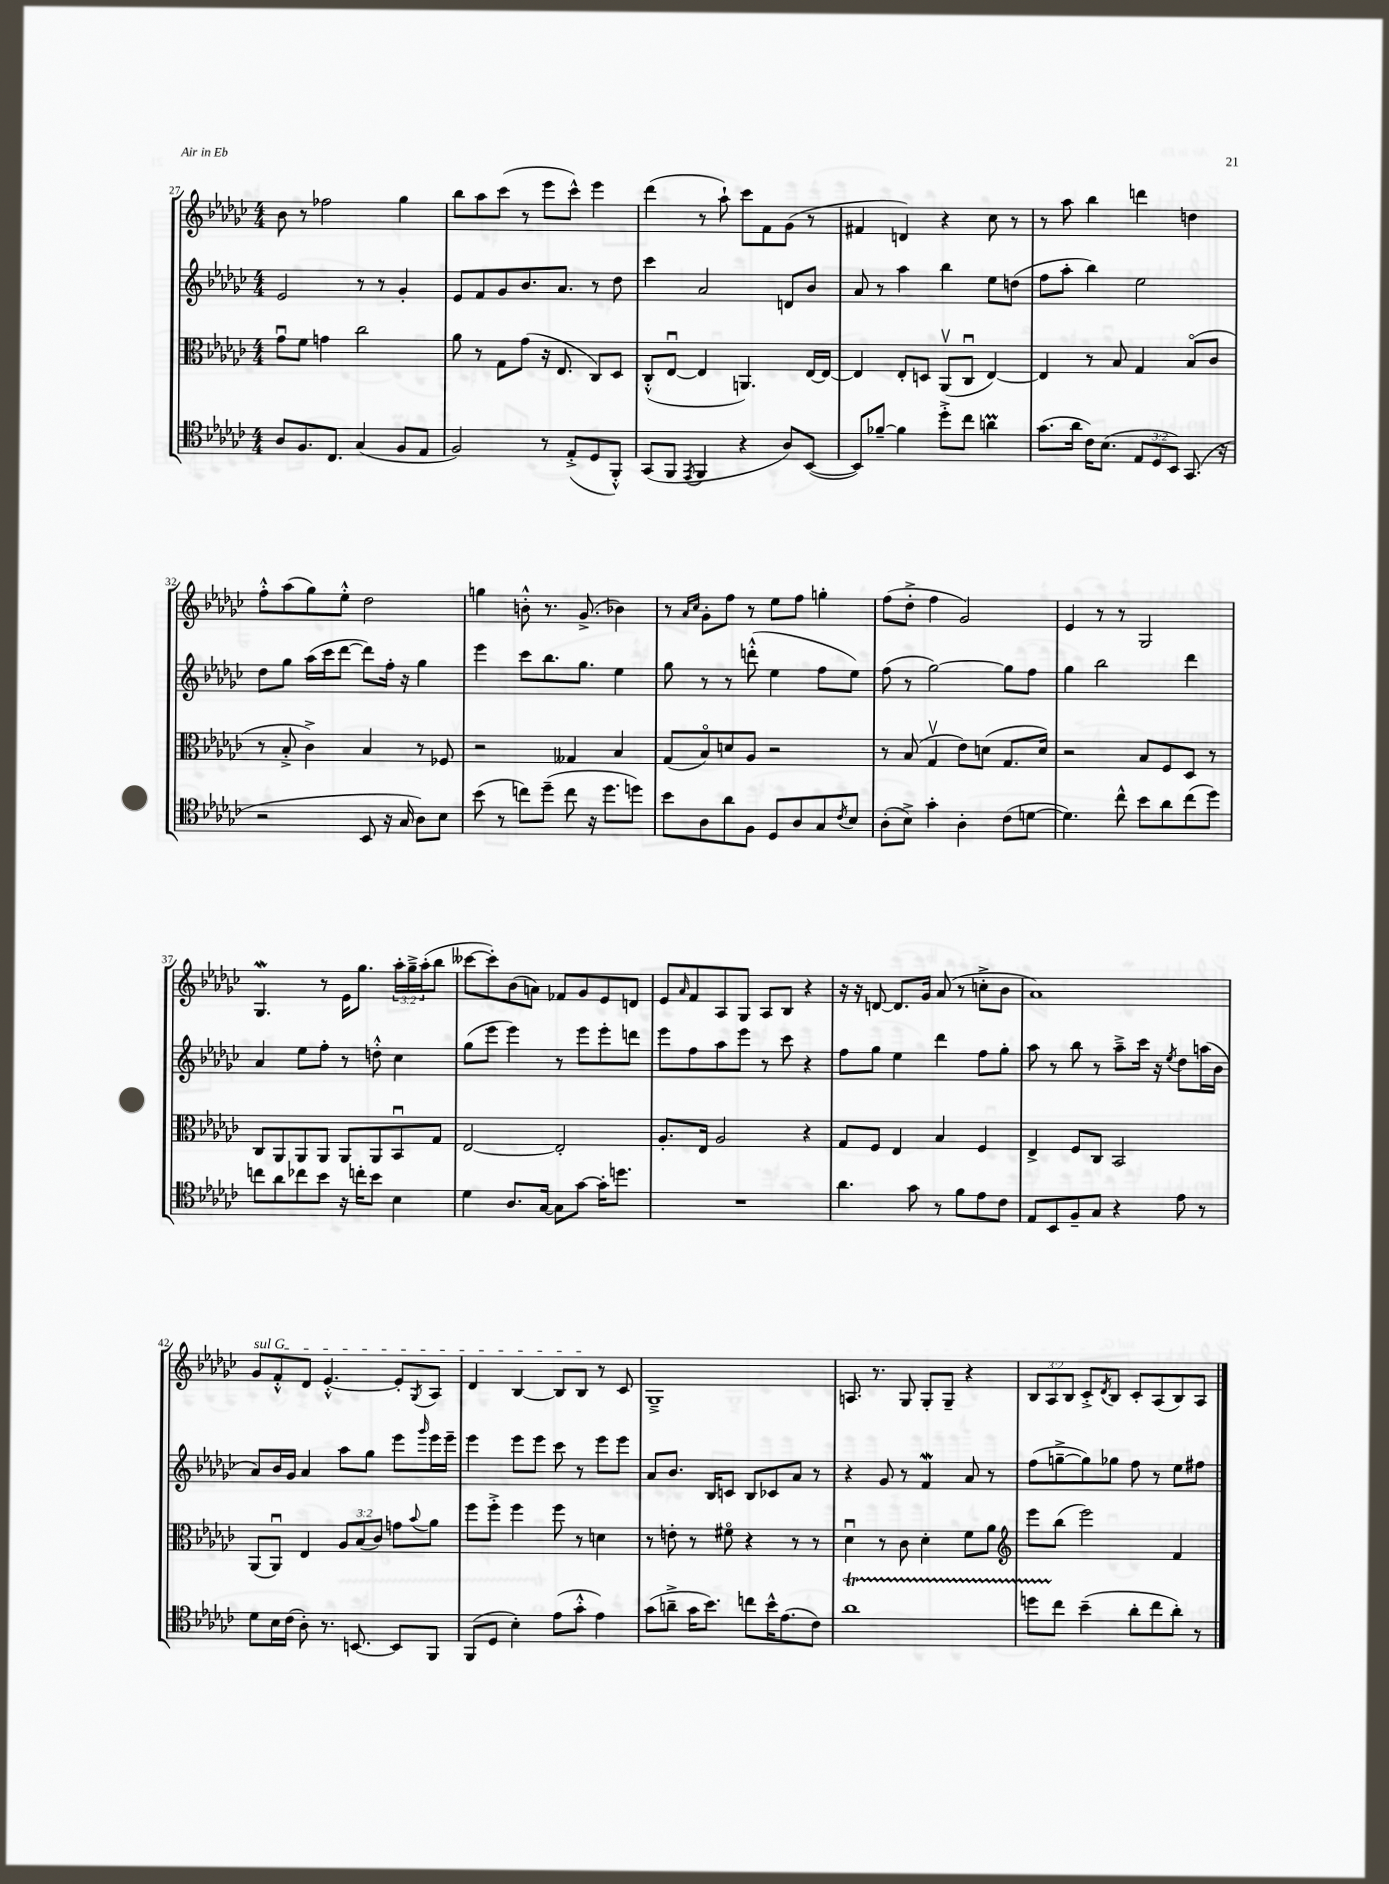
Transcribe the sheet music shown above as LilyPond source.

<<
\new StaffGroup <<
\new Staff = "s0" {
    \clef treble \key ges \major \numericTimeSignature \time 4/4 \override Staff.TupletNumber.text = #tuplet-number::calc-fraction-text
    bes'8 r8 fes''2 ges''4 |
    bes''8 aes''8 ces'''8( r8 ees'''8 ces'''8-^) ees'''4 |
    des'''4( r8 aes''8-!) ces'''8 f'8 ges'8( r8 |
    fis'4 d'4) r4 ces''8 r8 |
    r8 aes''8 bes''4 d'''4 d''4 |
    f''8-.-^ aes''8( ges''8) ees''8-.-^ des''2 |
    g''4 b'8-.-^ r8. ges'8.->( bes'4) |
    r8 \grace { aes'16 ces''16 } ges'8-. f''8 r8 ees''8 f''8 g''4-. |
    f''8( des''8-.-> f''4 ges'2) |
    ees'4 r8 r8 ges2 |
    ges4.\mordent r8 ees'16 ges''8. \tuplet 3/2 { aes''16-. ges''16---> aes''16-.( } bes''8 |
    ceses'''8~ ceses'''8-.) bes'8( a'8) fes'8 ges'8 ees'8 d'8 |
    ees'8 \grace { aes'16 } f'8 aes8 ges8 aes8 bes8 r4 |
    r16 r16 d'8~ d'8. ges'16 aes'8( r8 c''8-.-> bes'8 |
    aes'1) |
    \once \override TextSpanner.bound-details.left.text = \markup { \italic "sul G" } ges'8\startTextSpan f'8-.-^ des'8 ees'4.~-.-^ ees'8-. \acciaccatura { ges8 } aes8 |
    des'4 bes4~ bes8 bes8\stopTextSpan r8 ces'8 |
    ges1---> |
    a8. r8. ges8 ges8-. ges8-- r4 |
    \tuplet 3/2 { bes8 aes8 bes8 } ces'8-.-> \acciaccatura { des'8 } bes8 ces'8-. aes8( bes8) aes8 \bar "|." |
}
\new Staff = "s1" {
    \clef treble \key ges \major \numericTimeSignature \time 4/4
    ees'2 r8 r8 ges'4-. |
    ees'8 f'8 ges'8 bes'8. aes'8. r8 des''8 |
    ces'''4 aes'2 d'8 bes'8 |
    aes'8 r8 aes''4 bes''4 ees''8 d''8( |
    f''8 aes''8-. bes''4) ees''2 |
    des''8 ges''8 aes''16( ces'''16 des'''8~ des'''8) f''16-. r16 ges''4 |
    ees'''4 ces'''8 bes''8. ges''8. ees''4 |
    ges''8 r8 r8 d'''8-.-^( ees''4 f''8 ees''8) |
    f''8( r8 ges''2~) ges''8 f''8 |
    ges''4 bes''2 des'''4 |
    aes'4 ees''8 f''8-. r8 d''8-.-^ ces''4 |
    ges''8( ees'''8 ees'''4) r8 ees'''8 ees'''8-. d'''8 |
    ees'''8 f''8 aes''8 ees'''8 r8 ces'''8 r4 |
    f''8 ges''8 ees''4 des'''4 f''8 ges''8-. |
    aes''8 r8 bes''8 r8 aes''8---> ces'''16 r16 \acciaccatura { ees''8 } des''8 a''16( bes'16 |
    aes'8) bes'16 ges'16 aes'4 aes''8 ges''8 ees'''8 \grace { ges'''16 } ees'''16 ees'''16-- |
    ees'''4 ees'''8 ees'''8 ces'''8 r8 ees'''8 ees'''8 |
    aes'8 bes'8. bes16 c'8 bes8 ces'8 aes'8 r8 |
    r4 ges'8 r8 f'4\mordent aes'8 r8 |
    f''8( g''8~---> g''8) ges''8 f''8 r8 ees''8 fis''8 \bar "|." |
}
\new Staff = "s2" {
    \clef alto \key ges \major \numericTimeSignature \time 4/4 \override Staff.TupletNumber.text = #tuplet-number::calc-fraction-text
    ges'8\downbow f'8 g'4 ces''2 |
    aes'8 r8 ges8 ges'8( r16 ees8. ces8) des8 |
    ces8-.-^( ees8~\downbow ees4 a,4.) ees16~ ees16~ |
    ees4 ees8-. d8 aes,8\upbow( ces8\downbow ees4~) |
    ees4 r8 bes8 ges4 bes8\flageolet( ces'8 |
    r8 bes8-.-> ces'4->) bes4 r8 fes8 |
    r2 geses4 bes4 |
    ges8( bes8\flageolet) d'8 aes8 r2 |
    r8 bes8( ges4\upbow ees'8) d'8( ges8. d'16) |
    r2 bes8 f8 des8 r8 |
    ces8 aes,8 aes,8 aes,8 aes,8 aes,8 bes,8\downbow ges8 |
    ees2~ ees2-. |
    aes8.-. ees16 aes2 r4 |
    ges8 f8 ees4 bes4 f4 |
    ees4-> f8 ces8 bes,2 |
    aes,8( aes,8\downbow) ees4 \tuplet 3/2 { aes8 bes8( ces'8) } g'8 \appoggiatura { bes'8 } aes'8 |
    f''8 f''8-.-> f''4 f''8 r8 d'4 |
    r8 e'8-. r8 fis'8\flageolet r4 r8 r8 |
    des'4\downbow r8 ces'8 des'4-. f'8 aes'8 |
    \clef treble ees'''8 bes''8( ees'''2) f'4 \bar "|." |
}
\new Staff = "s3" {
    \clef tenor \key ges \major \numericTimeSignature \time 4/4 \override Staff.TupletNumber.text = #tuplet-number::calc-fraction-text
    aes8 f8. ces8. ges4( f8 ees8 |
    f2) r8 ees8-.->( des8 f,8-.-^) |
    ges,8( f,8 \acciaccatura { ees,8 } f,4 r4 aes8) bes,8~( |
    bes,8) fes'8~-- fes'4 des''8-.-> ces''8 a'4\prall |
    ges'8.( aes'16 ces'16) bes8.( \tuplet 3/2 { ees8 des8 bes,8) } ges,8.( r16 |
    r2 bes,8 r16 ges16 aes8) bes8 |
    bes'8( r8 c''8) des''8--( c''8 r16 des''8. d''8) |
    bes'8 aes8 aes'8 f8 des8 aes8 ges8 \acciaccatura { ces'8 } bes8 |
    aes8-.( bes8->) ges'4-. aes4-. ces'8( d'8~ |
    d'4.) ces''8-^ bes'8 aes'8 ces''8( des''8) |
    c''8 aes'8 ces''8 bes'8 r16 c''16-. bes'8 bes4 |
    des'4 aes8. ges16~ ges8 ges'8~ ges'16-. d''8. |
    R1 |
    aes'4. ges'8 r8 f'8 ees'8 ces'8 |
    ees8 bes,8 f8-- ges8 r4 ees'8 r8 |
    des'8 bes16 ces'16( aes8-.) r8. b,8.~ b,8 f,8 |
    f,8( des8 bes4-.) ees'8( ges'8-.-^ ees'4) |
    ges'8( a'8---> ges'16 bes'8.) c''8 bes'16-^ ees'8.( ces'8) |
    aes'1\startTrillSpan |
    d''8 ces''8\stopTrillSpan bes'4--( aes'8-. ces''8 aes'8-.) r8 \bar "|." |
}
>>
>>
\layout { \context { \Score currentBarNumber = #27 } }
